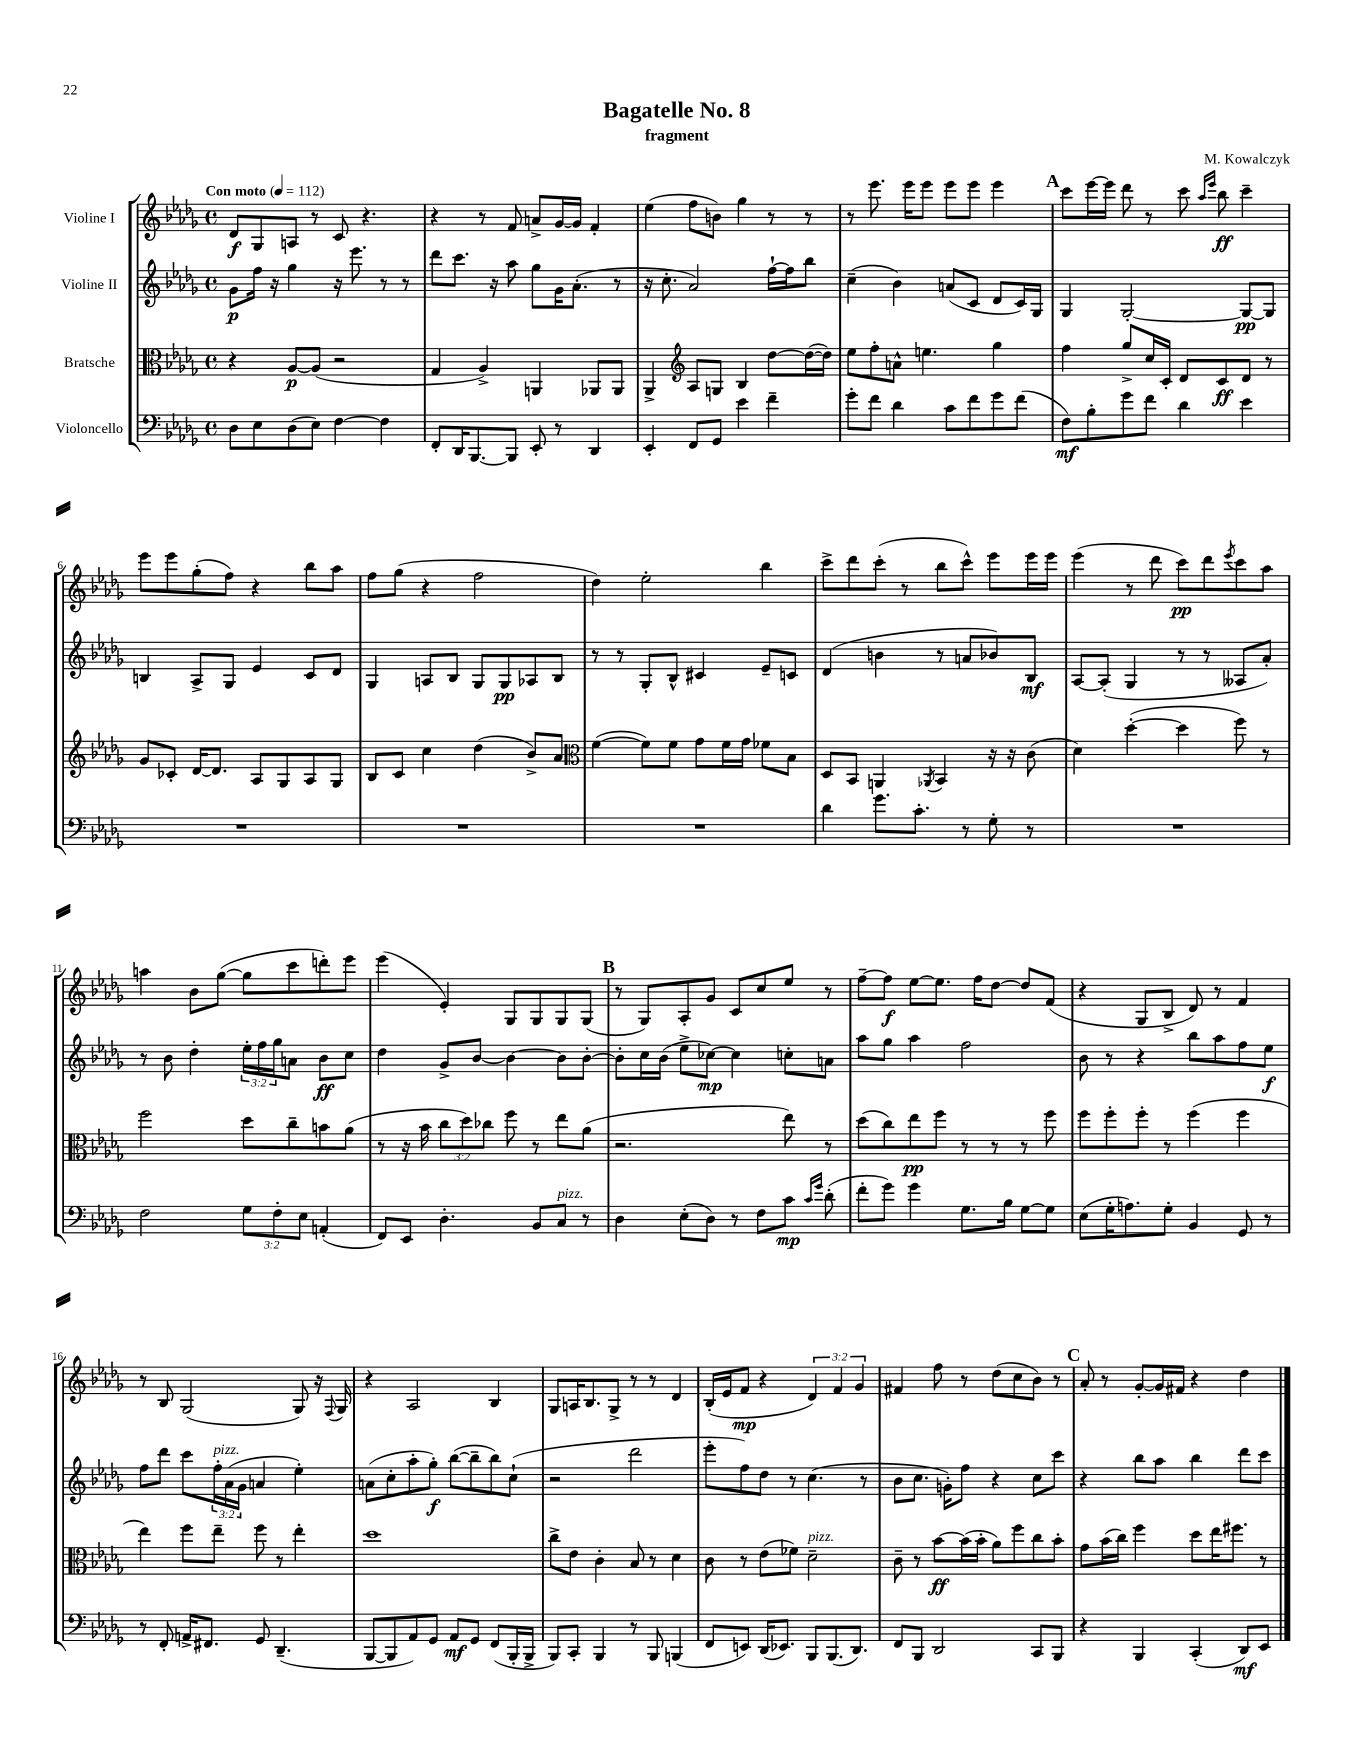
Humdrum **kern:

**kern	**kern	**kern	**kern
*staff4	*staff3	*staff2	*staff1
*clefF4	*clefC3	*clefG2	*clefG2
*k[b-e-a-d-g-]	*k[b-e-a-d-g-]	*k[b-e-a-d-g-]	*k[b-e-a-d-g-]
*M4/4	*M4/4	*M4/4	*M4/4
*met(c)	*met(c)	*met(c)	*met(c)
*MM112	*MM112	*MM112	*MM112
8D-\L	4r	8g-\L	8d-/L
8E-\	.	16ff\Jk	8G-/
.	.	16r	.
(8D-\	[8A-/L	4gg-\	8A/J
8E-\J)	(8A-/]J	.	8r
[4F\	2r	16r	8c/
.	.	8.eee-\	.
.	.	.	4.r
4F\]	.	8r	.
.	.	8r	.
=	=	=	=
8FF'/L	4G-/	8ddd-\L	4r
16DD-/K	.	8.ccc\J	.
[8.BBB-/	.	.	.
.	4A-^/)	.	8r
.	.	16r	.
8BBB-/]J	.	8aa-\	8f/
8EE-'/	4AA/	8gg-\L	8a^/L
8r	.	16g-\K	[16g-/L
.	.	(8.a-'\J	16g-/]JJ
4DD-/	8AA-/L	.	4f'/
.	8AA-/J	8r	.
=	=	=	=
4EE-'/	4AA-^/	16r	(4ee-\
.	.	8.cc'\	.
*	*clefG2	*	*
8FF/L	8A-/L	2a-/)	8ff\L
8GG-/J	8G/J	.	8b\J)
4e-\	4B-/	.	4gg-\
4f~\	[8dd-\L	[16ff`\LL	8r
.	.	16ff\]J	.
.	(16dd-\_L	8bb-\J	8r
.	16dd-\]JJ)	.	.
=	=	=	=
8g-'\L	8ee-\L	(4cc~\	8r
8f\J	8ff'\	.	8.eee-\
4d-\	8a^^\J	4b-\)	.
.	.	.	16eee-\LK
.	4.ee\	.	8eee-\J
8c\L	.	(8a/L	8eee-\L
8f\	.	8c/J	8eee-\J
8g-\	4gg-\	8d-/L	4eee-\
(8f\J	.	16c/L)	.
.	.	16G-/JJ	.
=	=	=	=
8F\L)	4ff\	4G-/	8ccc\L
8B-'\	.	.	[16eee-\L
.	.	.	16eee-\]JJ
8g-\	8gg-^/L	[2G-'/	8ddd-\
8f\J	16cc/L	.	8r
.	16c'/JJ	.	.
4d-\	8d-/L	.	8ccc\
.	.	.	16qqaa-/LL
.	.	.	16qqeee-/JJ
.	8c/	.	8bb-\
4e-\	8d-/J	8G-/_L	4ccc~\
.	8r	8G-/]J	.
=	=	=	=
1r	8g-/L	4B/	8eee-\L
.	8c-'/J	.	8eee-\
.	[16d-/LK	8A-^/L	(8gg-'\
.	8.d-/]J	.	.
.	.	8G-/J	8ff\J)
.	8A-/L	4e-/	4r
.	8G-/	.	.
.	8A-/	8c/L	8bb-\L
.	8G-/J	8d-/J	8aa-\J
=	=	=	=
1r	8B-/L	4G-/	8ff\L
.	8c/J	.	(8gg-\J
.	4cc\	8A/L	4r
.	.	8B-/J	.
.	(4dd-\	8G-/L	2ff\
.	.	8G-/	.
.	8b-^/L)	8A-/	.
.	8a-/J	8B-/J	.
=	=	=	=
*	*clefC3	*	*
1r	([4f\	8r	4dd-\)
.	.	8r	.
.	8f\]L)	8G-'/L	2ee-'\
.	8f\J	8B-^^/J	.
.	8g-\L	4c#/	.
.	16f\L	.	.
.	16g-\JJ	.	.
.	8f-\L	8e-~/L	4bb-\
.	8B-\J	8c/J	.
=	=	=	=
4d-\	8D-/L	(4d-/	8ccc^\L
.	8BB-/J	.	8ddd-\
8.g-\L	4AA/	4b\	(8ccc'\J
.	.	.	8r
8.c'\J	.	.	.
.	8qAA-/	.	.
.	4BB-/	8r	8bb-\L
8r	.	8a/L	8ccc^^\J)
8G-'\	16r	8b-/)	8eee-\L
.	16r	.	.
8r	(8c\	8B-/J	16eee-\L
.	.	.	16eee-\JJ
=	=	=	=
1r	4d-\)	[8A-/L	(4eee-\
.	.	(8A-'/]J	.
.	([4dd-'\	4G-/	8r
.	.	.	8ddd-\
.	4dd-\]	8r	8ccc\L)
.	.	8r	8ddd-\
.	.	.	8qeee-/
.	8ff\)	8A--/L	8ccc\
.	8r	8a-'/J)	8aa-\J
=	=	=	=
2F\	2ff\	8r	4aa\
.	.	8b-\	.
.	.	4dd-'\	8b-\L
.	.	.	([8gg-\J
12G-\L	8dd-\L	24ee-'\LL	8gg-\]L
.	.	24ff\	.
12F'\	.	24gg-\J	.
.	8cc~\	8a\J	8ccc\
12E-\J	.	.	.
(4AA'/	8b\	8b-\L	8ddd'\)
.	(8a-\J	8cc\J	8eee-\J
=	=	=	=
8FF/L)	8r	4dd-\	(4eee-\
8EE-/J	16r	.	.
.	16b-\	.	.
4.D-'\	12cc\L	8g-^/L	4e-'/)
.	12dd-\)	.	.
.	.	[8b-/J	.
.	12cc-\J	.	.
.	8ff\	4b-\_	8G-/L
8BB-/L	8r	.	8G-/
8C/J	8ee-\L	8b-\]L	8G-/
8r	(8a-\J	[8b-'\J	(8G-/J
=	=	=	=
4D-\	2.r	8b-'\]L	8r
.	.	16cc\L	8G-/L)
.	.	(16b-\JJ	.
(8E-'\L	.	8ee-^\L	8A-'/
8D-\J)	.	[8cc-\J)	8g-/J
8r	.	4cc-\]	8c/L
8F\L	.	.	8cc/
8c\J	8ee-\)	8cc'\L	8ee-/J
16qqc/LL	.	.	.
16qqg-/JJ	.	.	.
(8d-'\	8r	8a\J	8r
=	=	=	=
8f'\L	(8dd-\L	8aa-\L	[8ff~\L
8g-\J)	8cc\)	8gg-\J	8ff\]J
4g-\	8ee-\	4aa-\	[8ee-\L
.	8ff\J	.	8.ee-\]J
8.G-\L	8r	2ff\	.
.	.	.	16ff\LK
.	8r	.	[8dd-\J
16B-\Jk	.	.	.
[8G-\L	8r	.	8dd-/]L
8G-\]J	8ff\	.	(8f/J
=	=	=	=
(8E-\L	8ff\L	8b-\	4r
16G-'\K	8ff'\	8r	.
8.A\)	.	.	.
.	8ff'\J	4r	8G-/L
8G-'\J	8r	.	8B-^/J
4BB-/	(4ff\	8bb-\L	8d-/)
.	.	8aa-\	8r
8GG-/	4ff\	8ff\	4f/
8r	.	8ee-\J	.
=	=	=	=
8r	4ee-\)	8ff\L	8r
8FF'/	.	8ddd-\J	8B-/
16AA^/LK	8ff\L	8ccc\L	(2G-/
8.FF#/J	.	.	.
.	8ee-~\J	24ff'\L	.
.	.	(24a-\	.
.	.	24g-\JJ	.
8GG-/	8ff\	4a/	.
(4.DD-~/	8r	.	.
.	4ee-'\	4ee-'\)	8G-/)
.	.	.	16r
.	.	.	8qqF/
.	.	.	16G-/
=	=	=	=
[8BBB-/L	1dd-	(8a\L	4r
8BBB-/]	.	8cc'\	.
8AA-/)	.	8aa-'\	2A-/
8GG-/J	.	8gg-'\J)	.
8AA-/L	.	([8bb-\L	.
8GG-/J	.	8bb-~\]	.
(8FF/L	.	8bb-\)	4B-/
16BBB-'/L	.	(8cc`\J	.
16BBB-^/JJ	.	.	.
=	=	=	=
8BBB-/L)	8cc^\L	2r	8G-/L
8CC'/J	8e-\J	.	16A/K
.	.	.	8.B-/
4BBB-/	4c'\	.	.
.	.	.	8G-^/J
8r	8B-/	2ddd-\	8r
8BBB-/	8r	.	8r
(4BBB/	4d-\	.	4d-/
=	=	=	=
8FF/L	8c\	8eee-'\L	(16B-'/LL
.	.	.	16e-/J
8EE/J)	8r	8ff\)	8f/J
(16DD-/LK	(8e-\L	8dd-\J	4r
8.EE-/J)	.	.	.
.	8f-\J)	8r	.
8BBB-/L	2d-~\	(4.cc\	6d-/)
(8.BBB-/	.	.	.
.	.	.	6f/
8.DD-/J)	.	.	.
.	.	.	6g-/
.	.	8r	.
=	=	=	=
8FF/L	8c~\	8b-\L	4f#/
8BBB-/J	8r	8.cc\J	.
2DD-/	[8b-\L	.	8ff\
.	.	16g'\LK)	.
.	(16b-\]L	8ff\J	8r
.	16b-'\JJ	.	.
.	8a-\L)	4r	(8dd-\L
.	8ff\	.	8cc\
8CC/L	8cc\	8cc\L	8b-\J)
8BBB-/J	8b-'\J	8ccc\J	8r
=	=	=	=
4r	8g-\L	4r	8a-'/
.	(16b-\L	.	8r
.	16cc\JJ)	.	.
4BBB-/	4ff\	8bb-\L	[8g-'/L
.	.	8aa-\J	16g-/]L
.	.	.	16f#/JJ
(4CC'/	8dd-\L	4bb-\	4r
.	16ee-\K	.	.
.	8.ff#\J	.	.
8DD-/L)	.	8ddd-\L	4dd-\
8EE-/J	8r	8ccc\J	.
==	==	==	==
*-	*-	*-	*-
